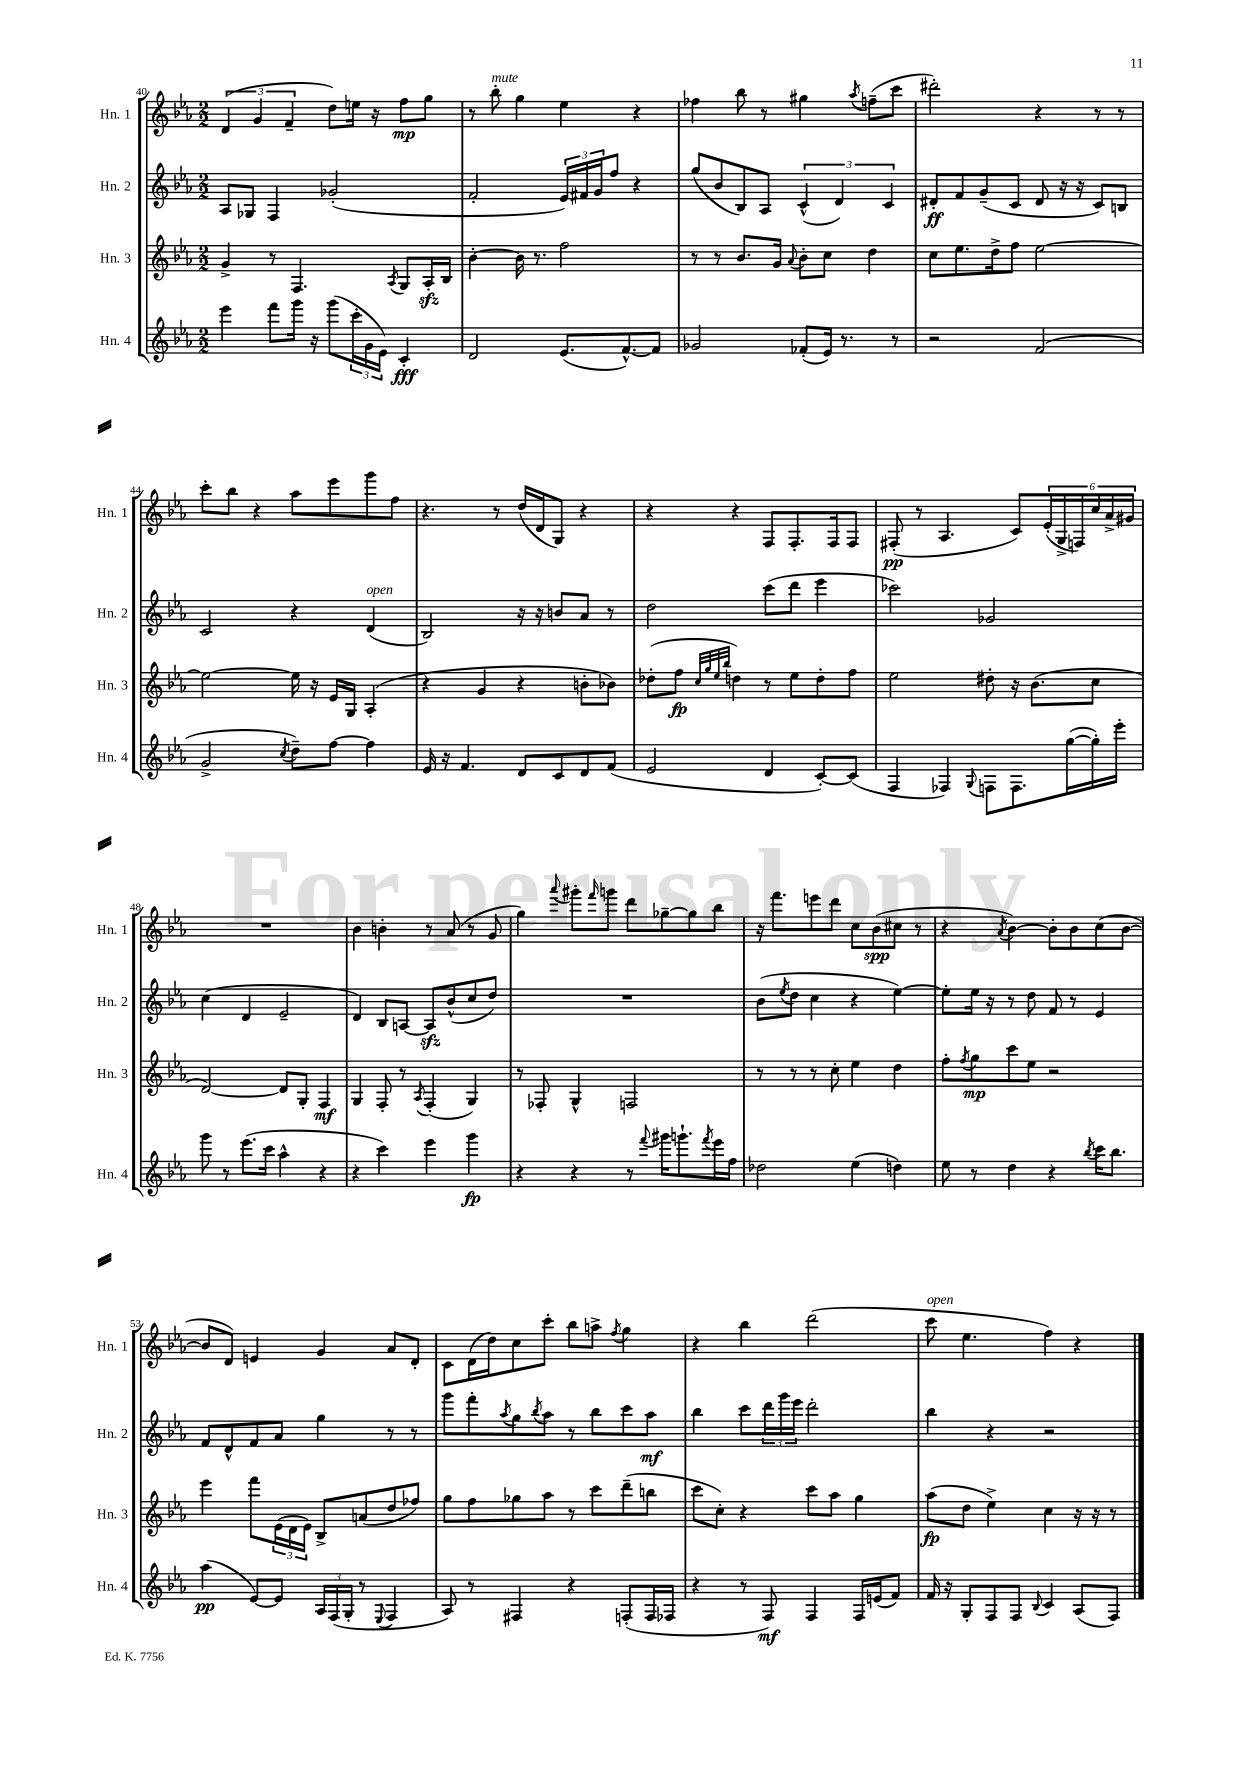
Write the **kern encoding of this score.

**kern	**kern	**kern	**kern
*staff4	*staff3	*staff2	*staff1
*clefG2	*clefG2	*clefG2	*clefG2
*k[b-e-a-]	*k[b-e-a-]	*k[b-e-a-]	*k[b-e-a-]
*M2/2	*M2/2	*M2/2	*M2/2
4eee-	4g^	8A-	(6d
.	.	8G-	.
.	.	.	6g
8fff	8r	4F	.
.	.	.	6f~
16ggg	4.F	.	.
16r	.	.	.
(8ggg	.	(2g-'	8dd)
24ccc'	.	.	16ee
24g	.	.	.
.	.	.	16r
24e-)	.	.	.
.	8qA-	.	.
4c'	8G	.	8ff
.	16A-'	.	8gg
.	16B-	.	.
=	=	=	=
2d	[4b-'	2f'	8r
.	.	.	8bb-'
.	16b-]	.	4gg
.	8.r	.	.
(8.e-	2ff	24e-)	4ee-
.	.	24f#	.
.	.	24g	.
.	.	8ff	.
[8.f^^)	.	.	.
.	.	4r	4r
8f]	.	.	.
=	=	=	=
2g-	8r	(8gg	4ff-
.	8r	8b-	.
.	8.b-	8B-)	8bb-
.	.	8A-	8r
.	16g	.	.
.	8qqa-	.	.
(8f-'	8b-'	(6c^^	4gg#
16e-)	8cc	.	.
.	.	6d)	.
8.r	.	.	.
.	.	.	8qaa-
.	4dd	.	(8ff~
.	.	6c	.
8r	.	.	8ccc
=	=	=	=
2r	8cc	8d#'	2ddd#')
.	8.ee-	8f	.
.	.	(8g~	.
.	16dd^	.	.
.	8ff	8c	.
(2f	[2ee-	8d#	4r
.	.	16r	.
.	.	16r	.
.	.	8c)	8r
.	.	8B	8r
=	=	=	=
2g^	2ee-_	2c	8ccc'
.	.	.	8bb-
.	.	.	4r
8qcc	.	.	.
8dd~)	16ee-]	4r	8aa-
.	16r	.	.
[8ff	16e-	.	8eee-
.	16G	.	.
4ff]	(4A-'	(4d	8ggg
.	.	.	8ff
=	=	=	=
16e-	4r	2B-)	4.r
16r	.	.	.
4.f	.	.	.
.	4g	.	.
.	.	.	8r
8d	4r	16r	(16dd
.	.	16r	16d
8c	.	8b	8G)
8d	8b'	8a-	4r
(8f	8b-)	8r	.
=	=	=	=
2e-	(8dd-'	2dd	4r
.	8ff	.	.
.	32qqcc	.	.
.	32qqgg	.	.
.	32qqee-	.	.
.	32qqbb-	.	.
.	4dd)	.	4r
4d	8r	(8ccc	8F
.	8ee-	8ddd	8.F'
[8c')	8dd'	4eee-	.
.	.	.	16F
(8c]	8ff	.	8F
=	=	=	=
4F	2ee-	2ccc-)	(8F#'
.	.	.	8r
4F-)	.	.	4.A-
8qqG	.	.	.
8F	8dd#'	2g-	.
8.F	16r	.	8c)
.	(8.b-	.	.
.	.	.	(24e-'
.	.	.	24G^
([16gg	.	.	.
.	.	.	24F)
16gg'])	8cc	.	24cc
.	.	.	24a-^
16eee-'	.	.	.
.	.	.	24g#
=	=	=	=
8ggg	[2d)	(4cc	1r
8r	.	.	.
(8.eee-	.	4d	.
16ccc	.	.	.
4aa-^^	8d]	2e-~	.
.	8G'	.	.
4r	4F	.	.
=	=	=	=
4r	4G	4d)	4b-
4ccc)	8F'	8B-	4b'
.	8r	[8A	.
.	8qA-	.	.
4eee-	(4F'	8A]	8r
.	.	(8b-^^	(8a-
4ggg	4G)	8cc	8r
.	.	8dd)	8g
=	=	=	=
4r	8r	1r	4gg)
.	8F-'	.	.
.	.	.	8qqaaa-
4r	4G^^	.	8ggg#'
.	.	.	16qqfff
.	.	.	8ggg
8r	2F	.	8ddd
8qqfff	.	.	.
16ggg#	.	.	[8gg-~
8.ggg`	.	.	.
.	.	.	8gg-]
8qfff	.	.	.
16eee-	.	.	8bb-
16ff	.	.	.
=	=	=	=
2dd-	8r	(8b-	16r
.	.	.	8.fff
.	.	8qee-	.
.	8r	8dd	.
.	8r	4cc	8eee
.	8cc'	.	8ddd
(4ee-	4ee-	4r	8cc
.	.	.	(8b-
4dd)	4dd	[4ee-)	8cc#
.	.	.	8r
=	=	=	=
8ee-	8ff'	8ee-']	4r
.	8qff	.	.
8r	8gg	16ee-	.
.	.	16r	.
.	.	.	8qa-
4dd	8ccc	8r	[4b-)
.	8ee-	8dd	.
4r	2r	8f	8b-']
.	.	8r	8b-
8qbb-	.	.	.
16ccc	.	4e-	(8cc
8.bb-	.	.	.
.	.	.	[8b-
=	=	=	=
(4aa-	4eee-	8f	8b-]
.	.	8d^^	8d)
[8e-)	8fff	8f	4e
8e-]	(24e-	8a-	.
.	24d	.	.
.	24e-)	.	.
24A-	8B-^	4gg	4g
(24F	.	.	.
24G'	.	.	.
8r	(8a	.	.
8qqE-	.	.	.
4F	8dd	8r	8a-
.	8ff-)	8r	8d'
=	=	=	=
8A-)	8gg	8ggg	8c
8r	8ff	8fff'	(16d
.	.	.	16dd)
.	.	8qaa-	.
4F#	8gg-	8gg	8cc
.	.	8qbb-	.
.	8aa-	8aa-	8ccc'
4r	8r	8r	8bb-
.	8ccc	8bb-	8aa^
.	.	.	8qff
(8F'	(8ddd~	8ccc	4gg
16F	8bb	8aa-	.
16F-	.	.	.
=	=	=	=
4r	8ccc	4bb-	4r
.	8cc')	.	.
8r	4r	8ccc	4bb-
8F)	.	24ddd	.
.	.	24ggg	.
.	.	24eee-	.
4F	8ccc	2ddd'	(2ddd
.	8aa-	.	.
16F	4gg	.	.
(16e	.	.	.
8f)	.	.	.
=	=	=	=
16f	(8aa-	4bb-	8ccc
16r	.	.	.
8G'	8dd	.	4.ee-
8F	4ee-^)	4r	.
8F	.	.	.
8qqB-	.	.	.
4c	4cc	2r	4ff)
(8A-	16r	.	4r
.	16r	.	.
8F)	8r	.	.
==	==	==	==
*-	*-	*-	*-
